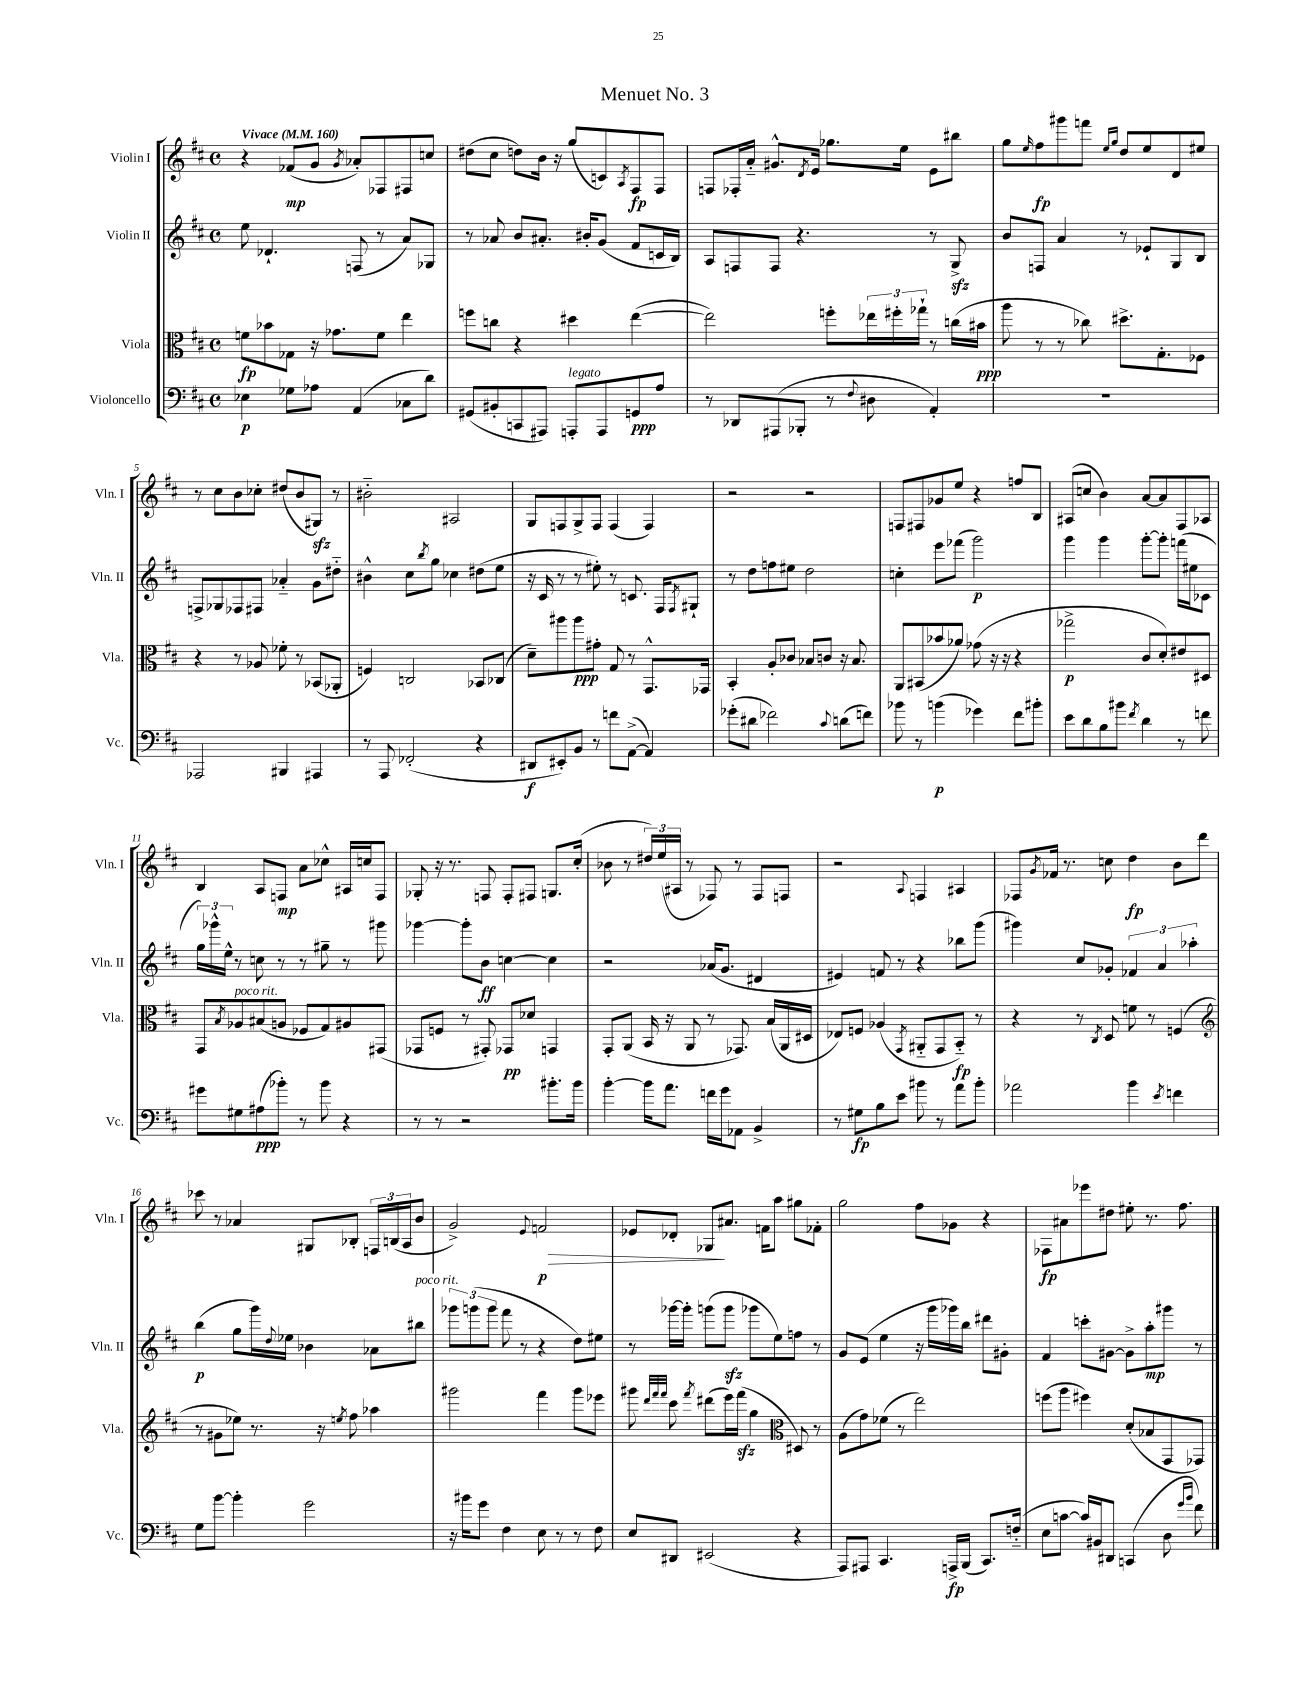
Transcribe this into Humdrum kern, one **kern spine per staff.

**kern	**kern	**kern	**kern
*staff4	*staff3	*staff2	*staff1
*clefF4	*clefC3	*clefG2	*clefG2
*k[f#c#]	*k[f#c#]	*k[f#c#]	*k[f#c#]
*M4/4	*M4/4	*M4/4	*M4/4
*met(c)	*met(c)	*met(c)	*met(c)
*MM160	*MM160	*MM160	*MM160
4E-	8f	8ee	4r
.	8b-	4.d-`	.
8G-	8G-	.	(8f-
8A-	16r	.	8g
.	8.g-	.	.
.	.	.	8qg
(4AA	.	(8F	8a-')
.	8f	8r	8F-
8C-	4ee	8a)	8F#
8d)	.	8G-	8cc
=	=	=	=
(8GG#	8ff	8r	(8dd#
8BB#'	8cc	8a-	8cc#
8CC	4r	8b	8dd)
8AAA#)	.	8.a#'	16b
.	.	.	16r
8AAA'	4dd#	.	(8gg
.	.	16b#'	.
8AAA	.	(8g	8c)
.	.	.	8qA
8GG	([4ee	8f#	8F#
8A	.	16c	8F#
.	.	16B)	.
=	=	=	=
8r	2ee])	8A	8F
8DD-	.	8F	16F-'
.	.	.	16a'~
(8AAA#	.	8F	8.g#^^
8BBB-'	.	4.r	.
.	.	.	8qd
.	.	.	16e
8r	8ff'	.	8.gg-
8qqF#	.	.	.
8D#	24ee-	.	.
.	24ff#'	.	.
.	.	.	16ee
.	24gg-`	.	.
4AA')	8r	8r	8e
.	(16cc	8G^	8bb#
.	16b#	.	.
=	=	=	=
1r	8aa	8b	8gg
.	.	.	16qqee
.	8r	8F	8ff#
.	8r	4a	8ggg#
.	8cc-)	.	8fff
.	.	.	16qqee
.	.	.	16qqgg
.	8.dd#^	8r	8dd
.	.	8e-`	8ee
.	8.G'	.	.
.	.	8G	8d
.	8F-	8B	8ee#
=	=	=	=
2AAA-	4r	8F^	8r
.	.	8G-	8cc#
.	8r	8F-	8b
.	8A-	8F#	8cc-'
4BBB#	8f-'	4a-'~	(8dd#
.	8r	.	8b
4AAA#	(8BB-	8g	8G#)
.	8AA-'	8dd#'~	8r
=	=	=	=
8r	4F)	4b#^^	2b#'~
8AAA	.	.	.
(2FF-'	2C	8cc#	.
.	.	8qbb	.
.	.	8gg	.
.	.	4cc-	2A#
4r	8BB-	(8dd#	.
.	(8C-	8ee	.
=	=	=	=
8DD#	8d~)	16r	8G
.	.	16c#	.
8EE#')	8aa#	8r	8F
8BB	8aa#	8r	8G^
8r	8g#'	8ee#')	8F
8f	8G	8r	(4F
([8AA^	8r	8.c	.
4AA])	8.GG^^	.	4F)
.	.	16F#	.
.	.	8qF#	.
.	.	8G#`	.
.	16GG-	.	.
=	=	=	=
(8g-'	4BB'	8r	2r
8d#	.	8dd	.
2f-)	8A'	8ff	.
.	8c-	8ee#	.
.	8B-	2dd	2r
.	8c	.	.
8qqc#	.	.	.
(8d	16r	.	.
.	8.B-	.	.
8f)	.	.	.
=	=	=	=
8b-	8AA	4cc'	8F
8r	(8BB#	.	8F#
(4b	8b-	8eee	8g-
.	8a-)	(8fff-	8ee
4g-)	(8g-	2ggg)	4r
.	16r	.	.
.	16r	.	.
8f#	4r	.	8ff
8b#'	.	.	8B
=	=	=	=
8e	2gg-^	4ggg	(8A#
8d	.	.	8cc
8B	.	4ggg	4b)
8b#	.	.	.
8qf#	.	.	.
4d	8c#	[8ggg'	[8a
.	8d')	8ggg']	8a]
8r	8e#	(16fff	8F#
.	.	16ee#	.
8f	8D#	8c-	8A-
=	=	=	=
8g#	8GG	24gg)	4B
.	.	24ggg-^^	.
.	.	24ee^^	.
.	8qB	.	.
8G#	8A-	8r	.
(8A#	(8B#	8cc	8A
8b-')	8A	8r	8F
8r	8F-	8r	8a
8b-	8G)	8gg#~	8cc-^^
4r	8A#	8r	16A#
.	.	.	16cc
.	(8GG#	8ggg#	8F
=	=	=	=
8r	8GG-	[4ggg-	8G-'
8r	8F	.	16r
.	.	.	8.r
2r	8r	8ggg-']	.
.	8GG#')	8b	8F
.	8GG-	[4cc	8F'
.	8d-	.	8F#
8.b#'	4GG	4cc]	8.G
16b#	.	.	(16cc#'
=	=	=	=
[4b'	8GG'	2r	8b-
.	(8AA	.	8r
16b]	16BB	.	24dd#)
.	.	.	(24ee
8.a	16r	.	.
.	.	.	24A#
.	8AA	.	8r
16f	8r	(16a-	8F-)
16g	.	8.g	.
8AA-	8.GG-)	.	8r
4BB^	.	4d#	8F-
.	(16B	.	.
.	16AA	.	8F
.	16D#	.	.
=	=	=	=
8r	8E-)	4e#)	2r
8G#	8F	.	.
8B	(4A-	8f	.
8e	.	8r	.
.	8qGG	.	8qqA
8b#	8AA#'~	4r	4F
8r	8GG	.	.
8a	8BB'~)	8bb-	4A#
8b#'	8r	(8ggg	.
=	=	=	=
2a-	4r	4ggg#)	8F-
.	.	.	8qg
.	.	.	16f-
.	.	.	8.r
.	8r	8cc#	.
.	8qC#	.	.
.	8D	8g-'	8cc
4b	8f	6f-	4dd
.	8r	.	.
.	.	6a	.
8qe	.	.	.
4f	(4F	.	8b
.	.	6aa-'	.
.	.	.	8ddd
=	=	=	=
*	*clefG2	*	*
8G	8r	(4bb	8ccc-
[8b	8g#	.	8r
4b']	8ee-)	8gg	4a-
.	8.r	16ggg)	.
.	.	8qqdd	.
.	.	16ee-	.
2g	.	4b-	8G#
.	16r	.	.
.	8qee	.	.
.	8ff#	.	8B-'
.	4aa-	8a-	24F
.	.	.	(24B
.	.	.	24A
.	.	8bb#	8b
=	=	=	=
16r	2ggg#	12ggg-	2g^)
16b#	.	.	.
.	.	(12ggg	.
8g	.	.	.
.	.	12ggg	.
4F#	.	8fff#	.
.	.	8r	.
.	.	.	8qqe
8E	4fff#	4r	2f
8r	.	.	.
8r	8ggg#	8dd)	.
8F#	8eee-	8ee#	.
=	=	=	=
8E	8ggg#	8r	8e-
.	32qqddd	.	.
.	32qqfff#	.	.
.	32qqfff#	.	.
8DD#	8ccc#	[16ggg-	8d-'
.	.	16ggg-']	.
.	8qfff#	.	.
(2EE#	(8ddd#	(8ggg	8G-
.	16eee)	8ggg	8.a#
.	(16fff#	.	.
.	4gg	8ggg-	.
.	.	.	16f
.	.	8ee)	8aa
*	*clefC3	*	*
4r	8D#)	8ff	8gg#
.	8r	8r	8f-'
=	=	=	=
8AAA)	(8A	8g	2gg
8AAA#	8g)	(8e	.
4.CC#	(8f-	4ee	.
.	8r	.	.
.	2ee)	16r	8ff#
.	.	16ggg	.
16AAA^	.	16ggg-)	8g-
(16BBB	.	16bb	.
8.CC#)	.	8ddd#	4r
.	.	8g#'	.
(16F'~	.	.	.
=	=	=	=
8E	(8ff	4f#	8F-
[8c	8aa	.	8a#
16c])	4ff#)	8ccc'	8eee-
16BB#	.	.	.
8DD#	.	[8g#	8dd#
(4CC	(8d'	8g#^]	8ee#'
.	8B-	8aa'	8.r
8D	8GG	8ggg#	.
.	.	.	8.ff#
16qqg	.	.	.
16qqb	.	.	.
8f#)	8GG-)	8r	.
==	==	==	==
*-	*-	*-	*-
